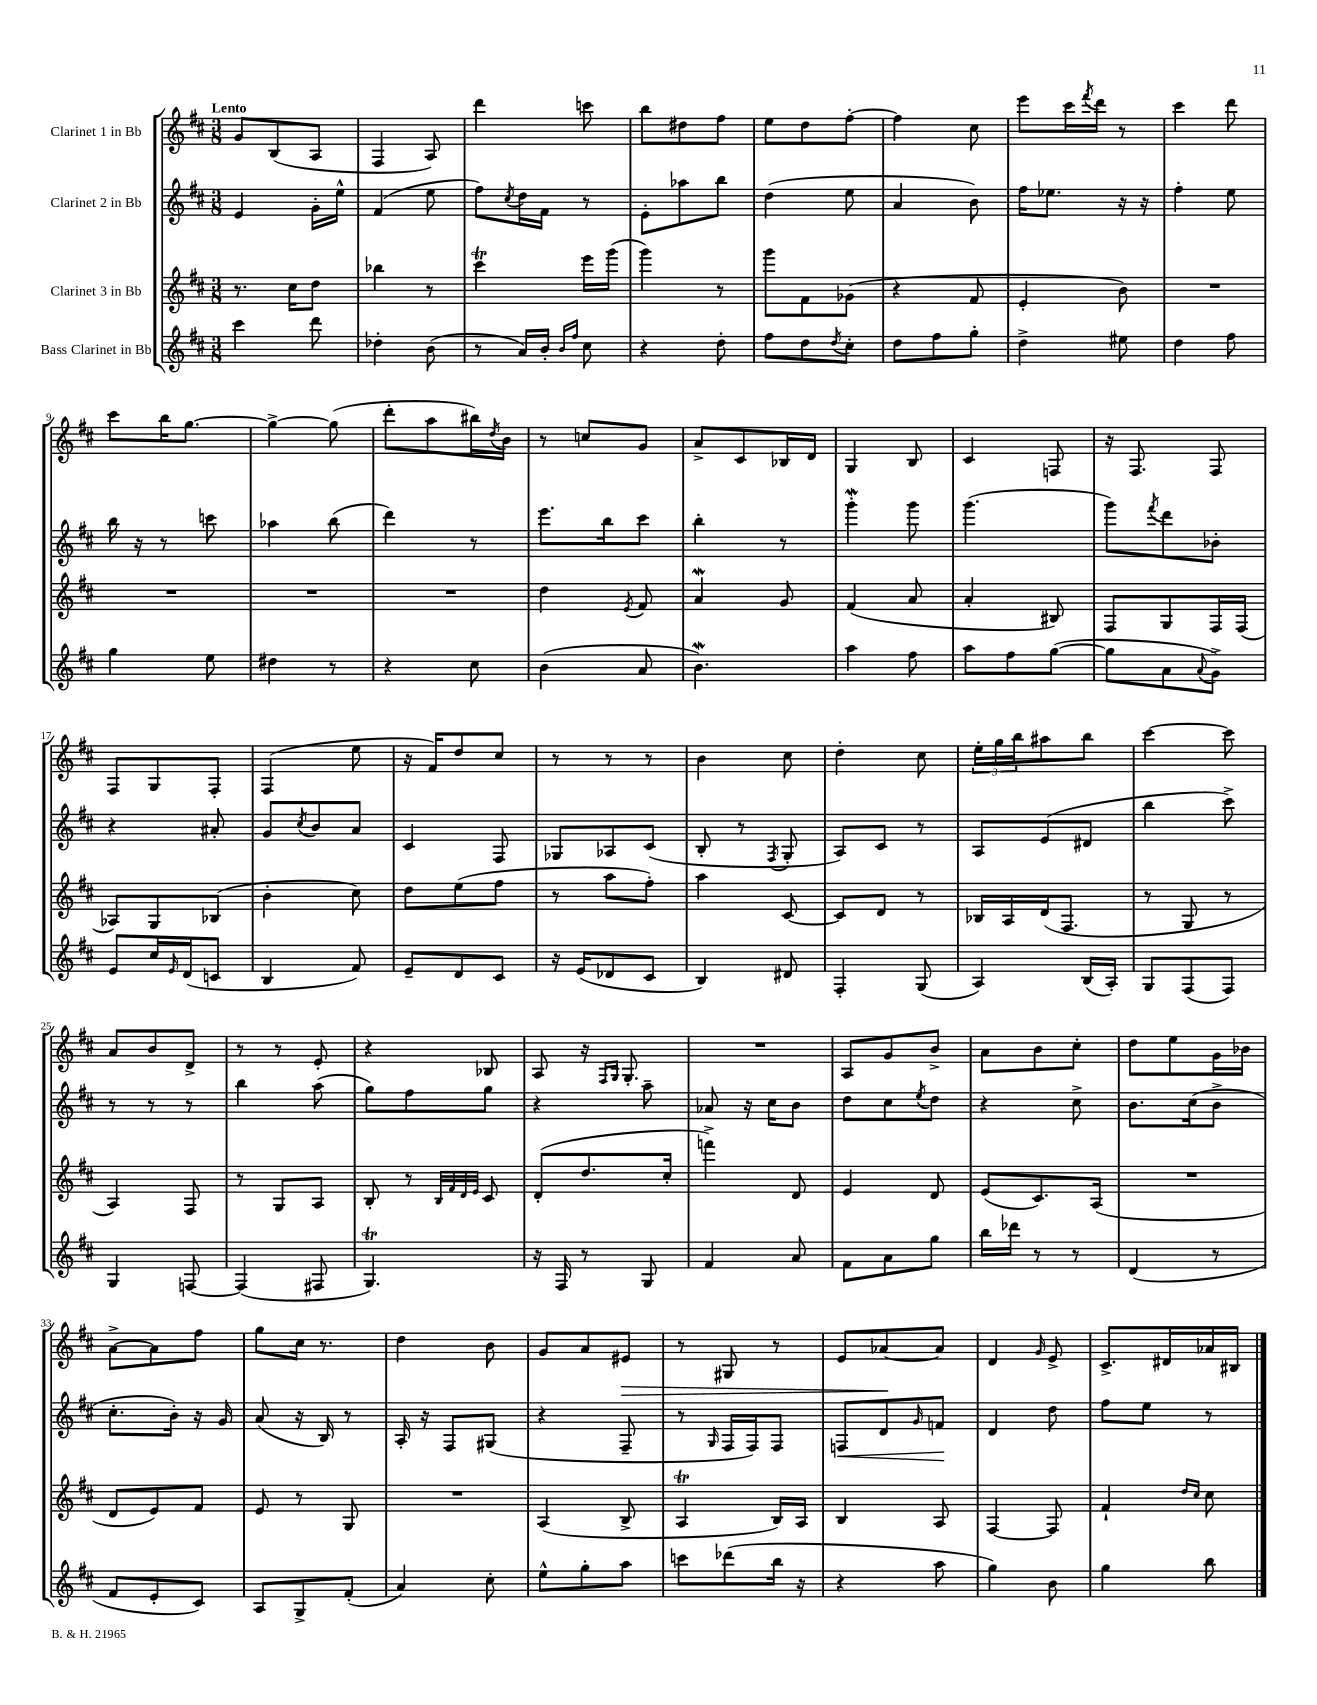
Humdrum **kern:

**kern	**kern	**kern	**dynam	**kern	**dynam
*part4	*part3	*part2	*part2	*part1	*part1
*staff4	*staff3	*staff2	*staff2	*staff1	*staff1
*I"Bass Clarinet in Bb	*I"Clarinet 3 in Bb	*I"Clarinet 2 in Bb	*	*I"Clarinet 1 in Bb	*
*clefG2	*clefG2	*clefG2	*	*clefG2	*
*k[f#c#]	*k[f#c#]	*k[f#c#]	*	*k[f#c#]	*
*M3/8	*M3/8	*M3/8	*	*M3/8	*
=1	=1	=1	=1	=1	=1
!	!	!	!	!LO:TX:a:B:t=Lento	!
4ccc#\	8.r	4e/	.	8g/L	.
.	.	.	.	(8B/	.
.	16cc#\KL	.	.	.	.
8ddd\	8dd\J	16g'\LL	.	8A/J	.
.	.	16ee^^\JJ	.	.	.
=2	=2	=2	=2	=2	=2
4dd-X'\	4bb-X\	(4f#/	.	4F#/	.
(8b\	8r	8ee\	.	8A/)	.
=3	=3	=3	=3	=3	=3
8r	4ccc#t\	8ff#\L)	.	4ddd\	.
.	.	8qcc#/	.	.	.
16a/LL)	.	16dd\L	.	.	.
16b'/JJ	.	16f#\JJ	.	.	.
16qqb/LL	.	.	.	.	.
16qqff#/JJ	.	.	.	.	.
8cc#\	16eee\LL	8r	.	8cccn\	.
.	(16ggg\JJ	.	.	.	.
=4	=4	=4	=4	=4	=4
4r	4ggg\)	8e'\L	.	8bb\L	.
.	.	8aa-X\	.	8dd#X\	.
8dd'\	8r	8bb\J	.	8ff#\J	.
=5	=5	=5	=5	=5	=5
8ff#\L	8ggg\L	(4dd\	.	8ee\L	.
8dd\	8f#\	.	.	8dd\	.
8qdd/	.	.	.	.	.
8cc#'\J	(8g-X\J	8ee\	.	[8ff#'\J	.
=6	=6	=6	=6	=6	=6
8dd\L	4r	4a/	.	4ff#\]	.
8ff#\	.	.	.	.	.
8gg'\J	8f#/	8b\)	.	8cc#\	.
=7	=7	=7	=7	=7	=7
4dd^\	4e'/	16ff#\KL	.	8eee\L	.
.	.	8.ee-X\J	.	.	.
.	.	.	.	16ccc#\L	.
.	.	.	.	8qfff#/	.
.	.	.	.	16ddd\JJ	.
8ee#X\	8b\)	16r	.	8r	.
.	.	16r	.	.	.
=8	=8	=8	=8	=8	=8
4dd\	4.r	4ff#'\	.	4ccc#\	.
8ff#\	.	8ee\	.	8ddd\	.
!!LO:LB:g=z
=9	=9	=9	=9	=9	=9
4gg\	4.r	16bb\	.	8ccc#\L	.
.	.	16r	.	.	.
.	.	8r	.	16bb\K	.
.	.	.	.	[8.gg\J	.
8ee\	.	8cccn\	.	.	.
=10	=10	=10	=10	=10	=10
4dd#X\	4.r	4aa-X\	.	4gg^\_	.
8r	.	(8bb\	.	(8gg\]	.
=11	=11	=11	=11	=11	=11
4r	4.r	4ddd\)	.	8ddd'\L	.
.	.	.	.	8aa\	.
8cc#\	.	8r	.	16bb#X\L)	.
.	.	.	.	8qdd/	.
.	.	.	.	16b\JJ	.
=12	=12	=12	=12	=12	=12
(4b\	4dd\	8.eee\L	.	8r	.
.	.	.	.	8ccn/L	.
.	.	16bb\k	.	.	.
.	8qe/	.	.	.	.
8a/	8f#/	8ccc#\J	.	8g/J	.
=13	=13	=13	=13	=13	=13
4.bW\)	4aW/	4bb'\	.	8a^/L	.
.	.	.	.	8c#/	.
.	8g/	8r	.	16B-X/L	.
.	.	.	.	16d/JJ	.
=14	=14	=14	=14	=14	=14
4aa\	(4f#/	4gggw'\	.	4G/	.
8ff#\	8a/	8ggg\	.	8B/	.
=15	=15	=15	=15	=15	=15
8aa\L	4a'/	(4.ggg\	.	4c#/	.
8ff#\	.	.	.	.	.
([8gg\J	8B#X/)	.	.	8Fn/	.
=16	=16	=16	=16	=16	=16
8gg\L]	8F#/L	8ggg\L)	.	16r	.
.	.	.	.	8.F#/	.
.	.	8qfff#/	.	.	.
8a\	8G/	8ddd\	.	.	.
8qqa/	.	.	.	.	.
8g^\J)	16F#/L	8b-X'\J	.	8F#/	.
.	(16F#/JJ	.	.	.	.
!!LO:LB:g=z
=17	=17	=17	=17	=17	=17
8e/L	8A-X/L)	4r	.	8F#/L	.
16cc#/L	8G/	.	.	8G/	.
16qqe/	.	.	.	.	.
(16d/J	.	.	.	.	.
8cn/J	(8B-X/J	8a#X'/	.	8F#'/J	.
=18	=18	=18	=18	=18	=18
4B/	4b'\	8g/L	.	(4F#/	.
.	.	8qcc#/	.	.	.
.	.	8b/	.	.	.
8f#/)	8cc#\)	8a/J	.	8ee\	.
=19	=19	=19	=19	=19	=19
8e~/L	8dd\L	4c#/	.	16r	.
.	.	.	.	16f#/KL)	.
8d/	(8ee\	.	.	8dd/	.
8c#/J	8ff#\J	8F#/	.	8cc#/J	.
=20	=20	=20	=20	=20	=20
16r	8r	8G-X/L	.	8r	.
(16e/KL	.	.	.	.	.
8d-X/	8aa\L	8A-X/	.	8r	.
8c#/J	8ff#'\J)	(8c#/J	.	8r	.
=21	=21	=21	=21	=21	=21
4B/)	4aa\	8B'/	.	4b\	.
.	.	8r	.	.	.
.	.	8qF#/	.	.	.
8d#X/	[8c#/	8G'/	.	8cc#\	.
=22	=22	=22	=22	=22	=22
4F#'/	8c#/L]	8A/L)	.	4dd'\	.
.	8d/J	8c#/J	.	.	.
(8G/	8r	8r	.	8cc#\	.
=23	=23	=23	=23	=23	=23
4A/)	16B-X/LL	8A/L	.	24ee'\LL	.
.	.	.	.	24gg\	.
.	16A/	.	.	.	.
.	.	.	.	24bb\J	.
.	(16d/J	(8e/	.	8aa#X\	.
.	8.F#/J	.	.	.	.
(16B/LL	.	8d#X/J	.	8bb\J	.
16A'/JJ)	.	.	.	.	.
=24	=24	=24	=24	=24	=24
8G/L	8r	4bb\	.	[4ccc#\	.
(8F#/	8G/	.	.	.	.
8F#/J)	8r	8ccc#^\)	.	8ccc#\]	.
!!LO:LB:g=z
=25	=25	=25	=25	=25	=25
4G/	4A/)	8r	.	8a/L	.
.	.	8r	.	8b/	.
[8Fn/	8F#/	8r	.	8d^/J	.
=26	=26	=26	=26	=26	=26
(4F/]	8r	4bb\	.	8r	.
.	8G/L	.	.	8r	.
8F#X/	8A/J	(8aa\	.	8e'/	.
=27	=27	=27	=27	=27	=27
4.GT/)	8B'/	8gg\L)	.	4r	.
.	8r	8ff#\	.	.	.
.	32qqB/LLL	.	.	.	.
.	32qqf#/	.	.	.	.
.	32qqd/	.	.	.	.
.	32qqe/JJJ	.	.	.	.
.	8c#/	8gg\J	.	8B-X/	.
=28	=28	=28	=28	=28	=28
16r	(8d'/L	4r	.	8A/	.
16F#/	.	.	.	.	.
8r	8.dd/	.	.	16r	.
.	.	.	.	16qqF#/LL	.
.	.	.	.	16qqG/JJ	.
.	.	.	.	8.G'/	.
8G/	.	8aa~\	.	.	.
.	16cc#'/Jk	.	.	.	.
=29	=29	=29	=29	=29	=29
4f#/	4fffn^\)	8a-X/	.	4.r	.
.	.	16r	.	.	.
.	.	16cc#\KL	.	.	.
8a/	8d/	8b\J	.	.	.
=30	=30	=30	=30	=30	=30
8f#\L	4e/	8dd\L	.	8A/L	.
8a\	.	8cc#\	.	8g/	.
.	.	8qee/	.	.	.
8gg\J	8d/	8dd\J	.	8b^/J	.
=31	=31	=31	=31	=31	=31
16bb\LL	(8e/L	4r	.	8a\L	.
16ddd-X\JJ	.	.	.	.	.
8r	8.c#/)	.	.	8b\	.
8r	.	8cc#^\	.	8cc#'\J	.
.	(16A/Jk	.	.	.	.
=32	=32	=32	=32	=32	=32
(4d/	4.r	8.b\L	.	8dd\L	.
.	.	.	.	8ee\	.
.	.	(16cc#\k	.	.	.
8r	.	8b^\J	.	16g\L	.
.	.	.	.	16b-X\JJ	.
!!LO:LB:g=z
=33	=33	=33	=33	=33	=33
8f#/L	8d/L	8.cc#'\L	.	[8a^\L	.
8e'/	8e/)	.	.	8a\]	.
.	.	16b'\Jk)	.	.	.
8c#/J)	8f#/J	16r	.	8ff#\J	.
.	.	16g/	.	.	.
=34	=34	=34	=34	=34	=34
8A/L	8e/	(8a/	.	8gg\L	.
8G^/	8r	16r	.	16cc#\Jk	.
.	.	16B/)	.	8.r	.
(8f#'/J	8G/	8r	.	.	.
=35	=35	=35	=35	=35	=35
4a/)	4.r	16A'/	.	4dd\	.
.	.	16r	.	.	.
.	.	8F#/L	.	.	.
8cc#'\	.	(8G#X/J	.	8b\	.
=36	=36	=36	=36	=36	=36
8ee^^\L	(4A/	4r	.	8g/L	.
8gg'\	.	.	.	8a/	.
!	!	!	!	!	!LO:HP:b
8aa\J	8B^/	8F#~/	.	8e#X/J	>
=37	=37	=37	=37	=37	=37
8cccn\L	4AT/	8r	.	8r	.
.	.	16qqG/	.	.	.
(8ddd-X\	.	16F#/LL	.	8G#X/	.
.	.	16F#/J)	.	.	.
16bb\Jk	16B/LL)	8F#/J	.	8r	.
16r	16A/JJ	.	.	.	.
=38	=38	=38	=38	=38	=38
!	!	!	!LO:HP:b	!	!
4r	4B/	8Fn/L	<	8e/L	.
.	.	8d/	.	[8a-X/	.
.	.	16qqg/	.	.	.
8aa\	8A/	8fn/J	.	8a-/J]	]
.	.	.	[	.	.
=39	=39	=39	=39	=39	=39
4gg\)	[4F#/	4d/	.	4d/	.
.	.	.	.	16qqg/	.
8b\	8F#/]	8dd\	.	8e^/	.
=40	=40	=40	=40	=40	=40
4gg\	4f#`/	8ff#\L	.	8.c#^/L	.
.	.	8ee\J	.	.	.
.	.	.	.	16d#X/L	.
.	16qqdd/LL	.	.	.	.
.	16qqcc#/JJ	.	.	.	.
8bb\	8cc#\	8r	.	16a-X/	.
.	.	.	.	16B#X/JJ	.
==	==	==	==	==	==
*-	*-	*-	*-	*-	*-
